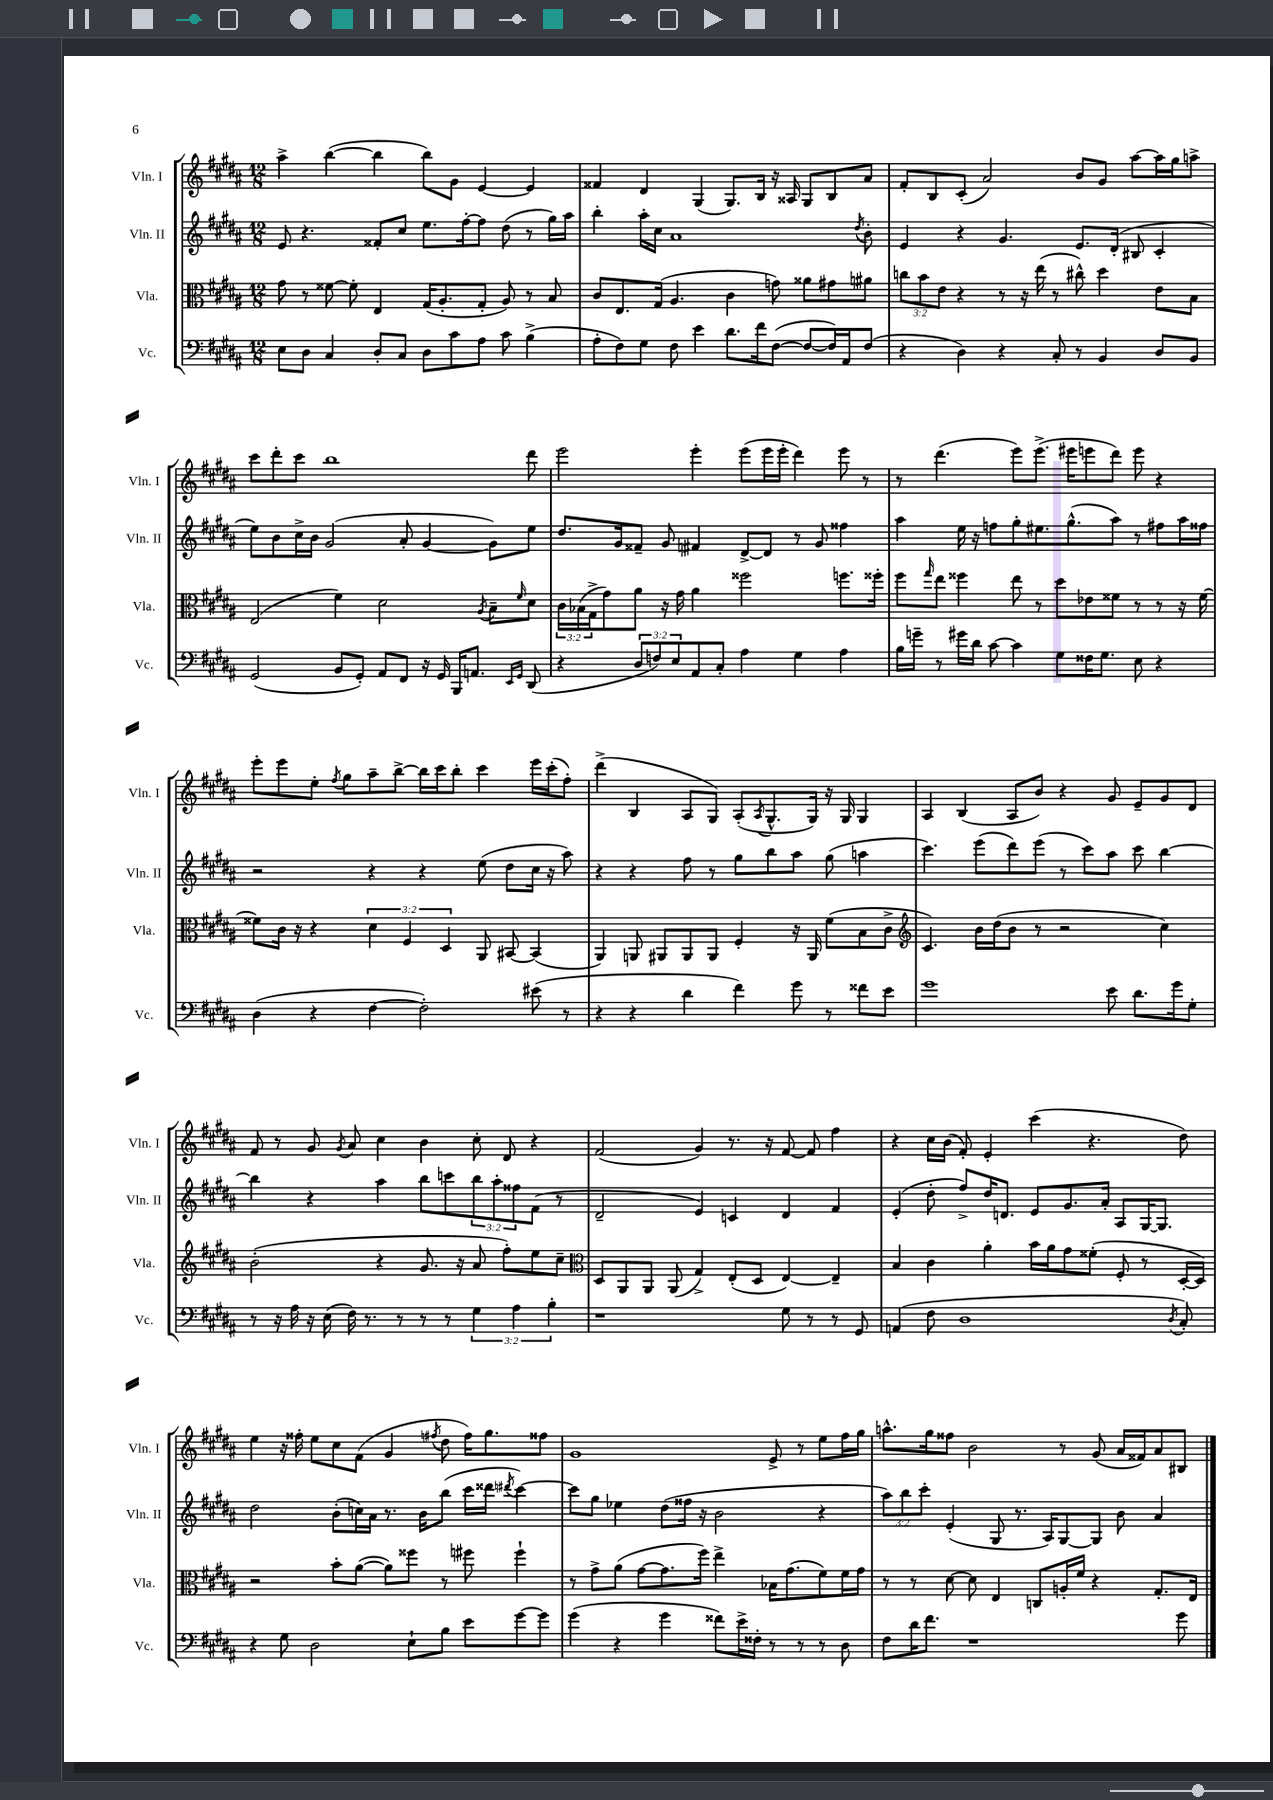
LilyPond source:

<<
\new StaffGroup <<
\new Staff = "s0" \with { instrumentName = "Vln. I" shortInstrumentName = "Vln. I" } {
    \clef treble \key b \major \numericTimeSignature \time 12/8
    ais''4-> b''4~( b''4 b''8) gis'8 e'4~ e'4 |
    fisis'4 dis'4 gis4( gis8.) b16 r16 aisis16 gis8 b8 ais'8 |
    fis'8-. b8 cis'8-.( ais'2) b'8 gis'8 ais''8~ ais''16 gis''16 a''8-> |
    cis'''8 dis'''8-. cis'''8 b''1 dis'''8 |
    e'''2 e'''4-. e'''8( e'''16 e'''16-. dis'''4) e'''8 r8 |
    r8 dis'''4.( e'''8) e'''8.->( eis'''16 e'''8 dis'''8) e'''8 r4 |
    e'''8-. e'''8 e''8-. \acciaccatura { fis''8 } gis''8 ais''8-- b''8~-> b''16 cis'''16 b''8-. cis'''4 e'''16 cis'''16-.( fis''8-.) |
    dis'''4->( b4 ais8 gis8) ais8-.( \acciaccatura { ais8 } gis8.-^ gis16) r16 gis16 gis4 |
    ais4 b4( ais8 b'8) r4 gis'8 e'8-- gis'8 dis'8 |
    fis'8 r8 gis'8 \acciaccatura { gis'8 } ais'8 cis''4 b'4 cis''8-. dis'8 r4 |
    fis'2( gis'4) r8. r16 fis'8~ fis'8 fis''4 |
    r4 cis''16 b'16( fis'8-.) e'4-. cis'''4( r4. dis''8) |
    e''4 r16 fisis''16-. e''8 cis''8 fis'8( gis'4 \acciaccatura { fis''8 } dis''8 fis''16) gis''8. fisis''8 |
    gis'1 e'8-> r8 e''8 fis''16 gis''16 |
    a''8.-^ gis''16 fisis''8 b'2 r8 gis'8( ais'16 fisis'16) ais'8 bis8 \bar "|." |
}
\new Staff = "s1" \with { instrumentName = "Vln. II" shortInstrumentName = "Vln. II" } {
    \clef treble \key b \major \numericTimeSignature \time 12/8 \override Staff.TupletNumber.text = #tuplet-number::calc-fraction-text
    e'8 r4. fisis'8-. cis''8 e''8. fis''16~-. fis''8 dis''8( r8 gis''16) ais''16 |
    b''4-. ais''16-. cis''16 ais'1 \acciaccatura { dis''8 } b'8-. |
    e'4 r4 gis'4. e'8. dis'16-.( bis8 cis'4-. |
    e''8) b'8 cis''16-> b'16 gis'2( ais'8-. gis'4~ gis'8) e''8 |
    dis''8. gis'16 fisis'8-- gis'8 fis'4 dis'8~-> dis'8 r8 gis'8 fisis''4 |
    ais''4 e''16 r16 f''8 gis''8-. eis''8. gis''8.-^( ais''8) r8 fis''8 ais''16 fisis''16 |
    r2 r4 r4 e''8( dis''8 cis''16 r16 ais''8) |
    r4 r4 fis''8 r8 gis''8 b''8 ais''8 gis''8( a''4 |
    cis'''4.) e'''8( dis'''8) e'''8( r8 cis'''8) ais''8 cis'''8 b''4~ |
    b''4 r4 ais''4 b''8 c'''8 \tuplet 3/2 { b''8 ais''8-. fisis''8 } fis'8( r8 |
    dis'2-- e'4) c'4 dis'4 fis'4 |
    e'4-.( dis''8-. fis''8->) dis''16 d'8. e'8 gis'8. ais'16-. ais8 gis16~ gis8. |
    dis''2 b'8-.( c''16) ais'16 r8. b'16 b''8( cis'''16 disis'''16 \acciaccatura { dis'''8 } cis'''4~) |
    cis'''8 gis''8 ees''4 dis''8( fisis''16 r16 b'2 r4 |
    \tuplet 3/2 { ais''8) b''8 cis'''8-. } e'4-.( gis8 r8. ais16) gis8~ gis8 b'8 ais'4 \bar "|." |
}
\new Staff = "s2" \with { instrumentName = "Vla." shortInstrumentName = "Vla." } {
    \clef alto \key b \major \numericTimeSignature \time 12/8 \override Staff.TupletNumber.text = #tuplet-number::calc-fraction-text
    gis'8 r8 fisis'8~ fisis'8-. e4 gis16( ais8.-. gis8-. ais8) r8 b8 |
    cis'8 e8. gis16( ais4. cis'4 g'8) aisis'8 gis'8 ais'8 |
    \tuplet 3/2 { c''8 b'8 e'8 } r4 r8 r16 e''16( r8 cis''8-^) dis''4 e'8 b8 |
    e2( fis'4) dis'2 \acciaccatura { ais8 } b8-- \grace { fis'16 } dis'8 |
    \tuplet 3/2 { cis'16 bes16( gis16-> } gis'8) ais'8 r16 gis'16 ais'4 fisis''2 f''8. fisis''16-. |
    fis''8 \grace { gis''16 } e''8 fisis''4 e''8 r8 dis''8 ees'8 fisis'8 r8 r8 r16 fisis'16~ |
    fisis'8 cis'16 r16 r4 \tuplet 3/2 { dis'4 fis4 dis4 } ais,8 bis,8~ bis,4( |
    ais,4) a,8 ais,8 ais,8 ais,8 fis4-. r16 ais,16 fis'8( b8 cis'8-> |
    \clef treble cis'4.) b'16 dis''16( b'8 r8 r2 cis''4) |
    b'2-.( r4 gis'8. r16 ais'8 fis''8-.) e''8 cis''8-- |
    \clef alto dis8 ais,8 ais,8 ais,8( gis4->) e8-.( dis8 e4~) e4-- |
    b4 cis'4 ais'4-. b'16 ais'16 gis'8 fisis'8-.( fis8-. r8 dis16~-. dis16) |
    r2 b'8-. ais'8~( ais'8) fisis''8 r8 fis''8 fis''4-! |
    r8 gis'8-> ais'8( gis'8~ gis'8. fis''16) e''4-> bes16 gis'8.( fis'8) fis'16 gis'16 |
    r8 r8 dis'8~ dis'8 e4 c8 a16-. fis'16 r4 gis8.-. e16 \bar "|." |
}
\new Staff = "s3" \with { instrumentName = "Vc." shortInstrumentName = "Vc." } {
    \clef bass \key b \major \numericTimeSignature \time 12/8 \override Staff.TupletNumber.text = #tuplet-number::calc-fraction-text
    e8 dis8 cis4 dis8-. cis8 dis8 cis'8 ais8 cis'8 b4->( |
    ais8-. fis8) gis8 fis8 e'4 dis'8. fis'16 fis8~( fis8~ fis16) ais,16 fis8( |
    r4 dis4) r4 cis8-. r8 b,4 dis8 b,8 |
    gis,2( b,8 gis,8-.) ais,8 fis,8 r16 gis,16 b,,16 a,8. \grace { e,16 gis,16 } dis,8( |
    r4 \tuplet 3/2 { dis8 f8) e8 } ais,8 cis8-. ais4 gis4 ais4 |
    b16 g'16-- r8 gis'16 dis'16 cis'8~ cis'4 gis8 fisis16 gis8. e8 r4 |
    dis4( r4 fis4~ fis2-.) eis'8( r8 |
    r4 r4 dis'4 fis'4) gis'8 r8 fisis'8 e'8 |
    gis'1 e'8 dis'8. gis'16 gis8-. |
    r8 r16 ais16 r16 e16( fis16) r8. r8 r8 r8 \tuplet 3/2 { gis4 ais4 b4-. } |
    r1 gis8 r8 r8 gis,8 |
    a,4( fis8 dis1 \acciaccatura { dis8 } cis8-.) |
    r4 gis8 dis2 e8-! b8 e'8 gis'8~ gis'8 |
    gis'4( r4 gis'4 fisis'8) e'16-> fisis16-. r8 r8 r8 dis8 |
    fis8 dis'16 fis'8. r1 gis'8 \bar "|." |
}
>>
>>
\layout { \context { \Score \remove "Bar_number_engraver" } }
